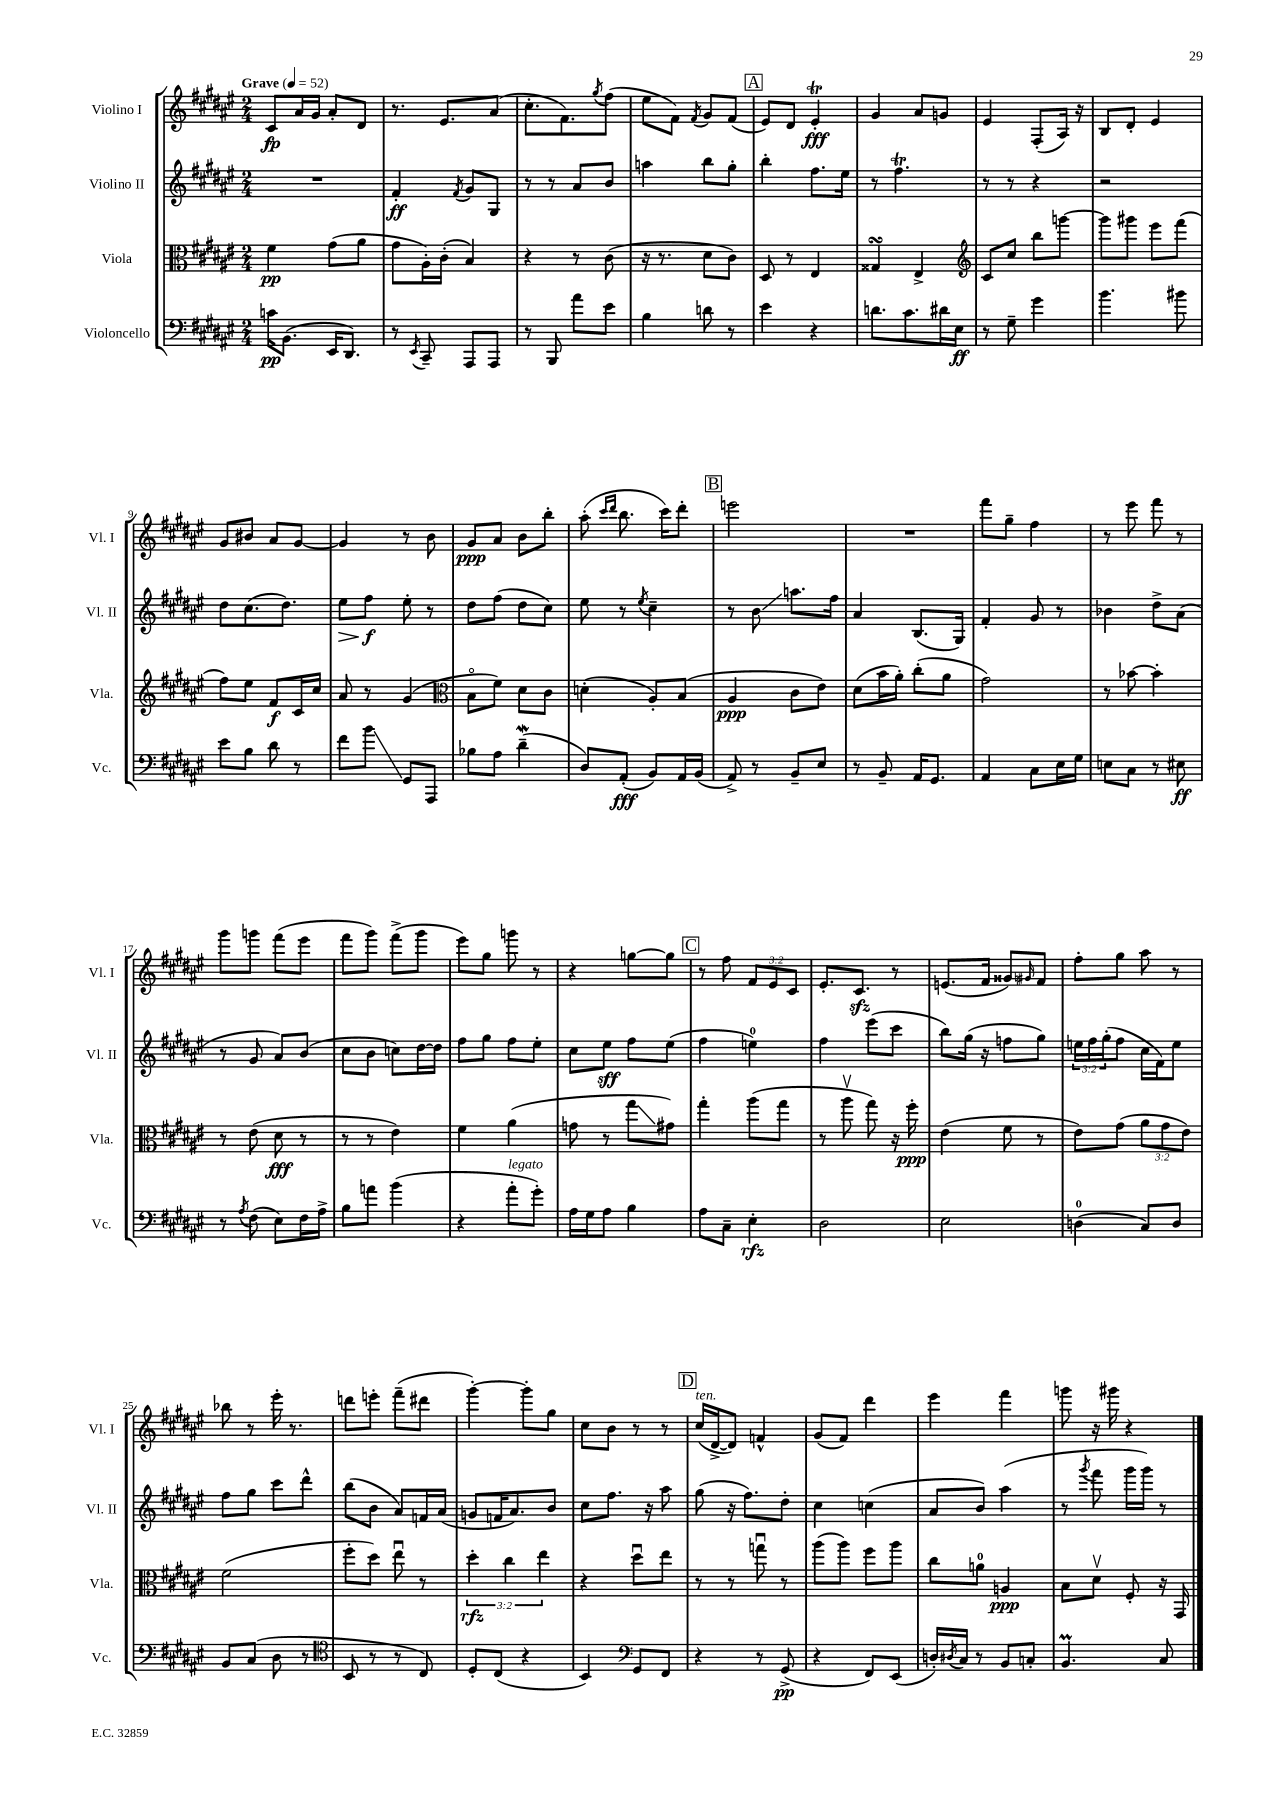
<<
\new StaffGroup <<
\new Staff = "s0" \with { instrumentName = "Violino I" shortInstrumentName = "Vl. I" } {
    \clef treble \key fis \major \numericTimeSignature \time 2/4 \override Staff.TupletNumber.text = #tuplet-number::calc-fraction-text \tempo "Grave" 4 = 52
    cis'8\fp ais'16 gis'16 ais'8-. dis'8 |
    r8. eis'8. ais'8( |
    cis''8.-. fis'8.) \acciaccatura { gis''8 } fis''8( |
    eis''8 fis'8) \acciaccatura { fis'8 } gis'8 fis'8( |
    \mark \markup { \box "A" } eis'8) dis'8 eis'4-.\trill\fff |
    gis'4 ais'8 g'8 |
    eis'4 fis8-.( ais16) r16 |
    b8 dis'8-. eis'4 |
    gis'8 bis'8 ais'8 gis'8~ |
    gis'4 r8 b'8 |
    gis'8\ppp ais'8 b'8 b''8-. |
    ais''8-.( \grace { cis'''16 dis'''16 } b''8. cis'''16) dis'''8-. |
    \mark \markup { \box "B" } e'''2 |
    R2 |
    fis'''8 gis''8-- fis''4 |
    r8 eis'''8 fis'''8 r8 |
    gis'''8 g'''8 fis'''8( eis'''8 |
    fis'''8 gis'''8) fis'''8->( gis'''8 |
    eis'''8) gis''8 g'''8 r8 |
    r4 g''8~ g''8 |
    \mark \markup { \box "C" } r8 fis''8 \tuplet 3/2 { fis'8 eis'8 cis'8 } |
    eis'8.-. cis'8.\sfz r8 |
    e'8.( fis'16 gisis'8) \grace { gis'16 } fis'8 |
    fis''8-. gis''8 ais''8 r8 |
    bes''8 r8 eis'''16-. r8. |
    d'''8 e'''8-. fis'''8--( dis'''8 |
    gis'''4~-.) gis'''8-. gis''8 |
    cis''8 b'8 r8 r8 |
    \mark \markup { \box "D" } cis''16^\markup { \italic "ten." }( dis'16~-> dis'8) f'4-^ |
    gis'8( fis'8) dis'''4 |
    eis'''4 fis'''4 |
    g'''8 r16 gis'''16 r4 \bar "|." |
}
\new Staff = "s1" \with { instrumentName = "Violino II" shortInstrumentName = "Vl. II" } {
    \clef treble \key fis \major \numericTimeSignature \time 2/4 \override Staff.TupletNumber.text = #tuplet-number::calc-fraction-text
    R2 |
    fis'4-.\ff \acciaccatura { fis'8 } gis'8 gis8 |
    r8 r8 ais'8 b'8 |
    a''4 b''8 gis''8-. |
    \mark \markup { \box "A" } b''4-. fis''8. eis''16 |
    r8 fis''4.\trill |
    r8 r8 r4 |
    r2 |
    dis''8 cis''8.( dis''8.) |
    eis''8\> fis''8\f\! eis''8-. r8 |
    dis''8 fis''8( dis''8 cis''8) |
    eis''8 r8 \acciaccatura { eis''8 } cis''4-- |
    \mark \markup { \box "B" } r8 b'8\glissando a''8. fis''16 |
    ais'4 b8.( gis16) |
    fis'4-. gis'8 r8 |
    bes'4 dis''8-> ais'8( |
    r8 gis'8 ais'8) b'8( |
    cis''8 b'8 c''8) dis''16~ dis''16 |
    fis''8 gis''8 fis''8 eis''8-. |
    cis''8 eis''8\sff fis''8 eis''8( |
    \mark \markup { \box "C" } fis''4 e''4-0) |
    fis''4 eis'''8( cis'''8 |
    b''8) gis''16( r16 f''8 gis''8) |
    \tuplet 3/2 { e''16 fis''16 gis''16-.( } fis''8 cis''16 fis'16) e''8 |
    fis''8 gis''8 cis'''8 dis'''8-^ |
    b''8( b'8 ais'8) f'16 ais'16( |
    g'8 f'16 ais'8.) b'8 |
    cis''8 fis''8. r16 ais''8 |
    \mark \markup { \box "D" } gis''8( r16 fis''8.) dis''8-. |
    cis''4 c''4( |
    ais'8 b'8) ais''4( |
    r8 \acciaccatura { gis'''8 } fis'''8 gis'''16 gis'''16) r8 \bar "|." |
}
\new Staff = "s2" \with { instrumentName = "Viola" shortInstrumentName = "Vla." } {
    \clef alto \key fis \major \numericTimeSignature \time 2/4 \override Staff.TupletNumber.text = #tuplet-number::calc-fraction-text
    fis'4\pp gis'8( ais'8 |
    gis'8 ais16-.) cis'16-.( b4) |
    r4 r8 cis'8( |
    r16 r8. dis'8 cis'8) |
    \mark \markup { \box "A" } dis8 r8 eis4 |
    gisis4\turn eis4-> |
    \clef treble cis'8 cis''8 b''8 g'''8~ |
    g'''8 gis'''8 eis'''8 fis'''8( |
    fis''8) eis''8 fis'8\f cis'16 cis''16 |
    ais'8 r8 gis'4( |
    \clef alto b8\flageolet fis'8) dis'8 cis'8 |
    d'4-.( ais8-.) b8( |
    \mark \markup { \box "B" } ais4\ppp cis'8 eis'8) |
    dis'8( b'16 ais'16-.) cis''8-.( ais'8 |
    gis'2) |
    r8 bes'8~ bes'4-. |
    r8 eis'8( dis'8\fff r8 |
    r8 r8 eis'4) |
    fis'4 ais'4( |
    g'8 r8 gis''8\glissando gis'8) |
    \mark \markup { \box "C" } gis''4-. ais''8( gis''8 |
    r8 ais''8\upbow gis''8) r16 fis''16-.\ppp |
    eis'4( fis'8 r8 |
    eis'8) gis'8( \tuplet 3/2 { ais'8 gis'8 eis'8) } |
    fis'2( |
    fis''8-. dis''8) eis''8\downbow r8 |
    \tuplet 3/2 { dis''4-.\rfz cis''4 eis''4 } |
    r4 dis''8\downbow eis''8 |
    \mark \markup { \box "D" } r8 r8 g''8\downbow r8 |
    ais''8( ais''8) fis''8 ais''8 |
    cis''8 a'8-0 a4\ppp |
    b8 dis'8\upbow fis8-. r16 gis,16 \bar "|." |
}
\new Staff = "s3" \with { instrumentName = "Violoncello" shortInstrumentName = "Vc." } {
    \clef bass \key fis \major \numericTimeSignature \time 2/4
    c'16\pp b,8.( eis,16 dis,8.) |
    r8 \acciaccatura { eis,8 } cis,8-- ais,,8 ais,,8 |
    r8 b,,8 ais'8 eis'8 |
    b4 d'8 r8 |
    \mark \markup { \box "A" } eis'4 r4 |
    d'8. cis'8. dis'16 eis16\ff |
    r8 gis8-- gis'4 |
    b'4. bis'8 |
    eis'8 b8 dis'8 r8 |
    fis'8 b'8\glissando gis,8 ais,,8 |
    bes8 ais8 dis'4--\mordent( |
    dis8) ais,8-.\fff( b,8) ais,16 b,16( |
    \mark \markup { \box "B" } ais,8->) r8 b,8-- eis8 |
    r8 b,8-- ais,16 gis,8. |
    ais,4 cis8 eis16 gis16 |
    e8 cis8 r8 eis8\ff |
    r8 \acciaccatura { ais8 } fis8( eis8) fis16 ais16-> |
    b8 a'8 b'4( |
    r4 ais'8-.^\markup { \italic "legato" } gis'8-.) |
    ais16 gis16 ais8 b4 |
    \mark \markup { \box "C" } ais8 cis8-- eis4-.\rfz |
    dis2 |
    eis2 |
    d4-0( cis8) d8 |
    b,8 cis8( dis8 r8 |
    \clef tenor b,8 r8 r8 cis8) |
    dis8-. cis8( r4 |
    b,4) \clef bass gis,8 fis,8 |
    \mark \markup { \box "D" } r4 r8 gis,8->\pp( |
    r4 fis,8) eis,8( |
    d16-.) \acciaccatura { dis8 } cis16 r8 b,8 c8-. |
    b,4.\prall cis8 \bar "|." |
}
>>
>>
